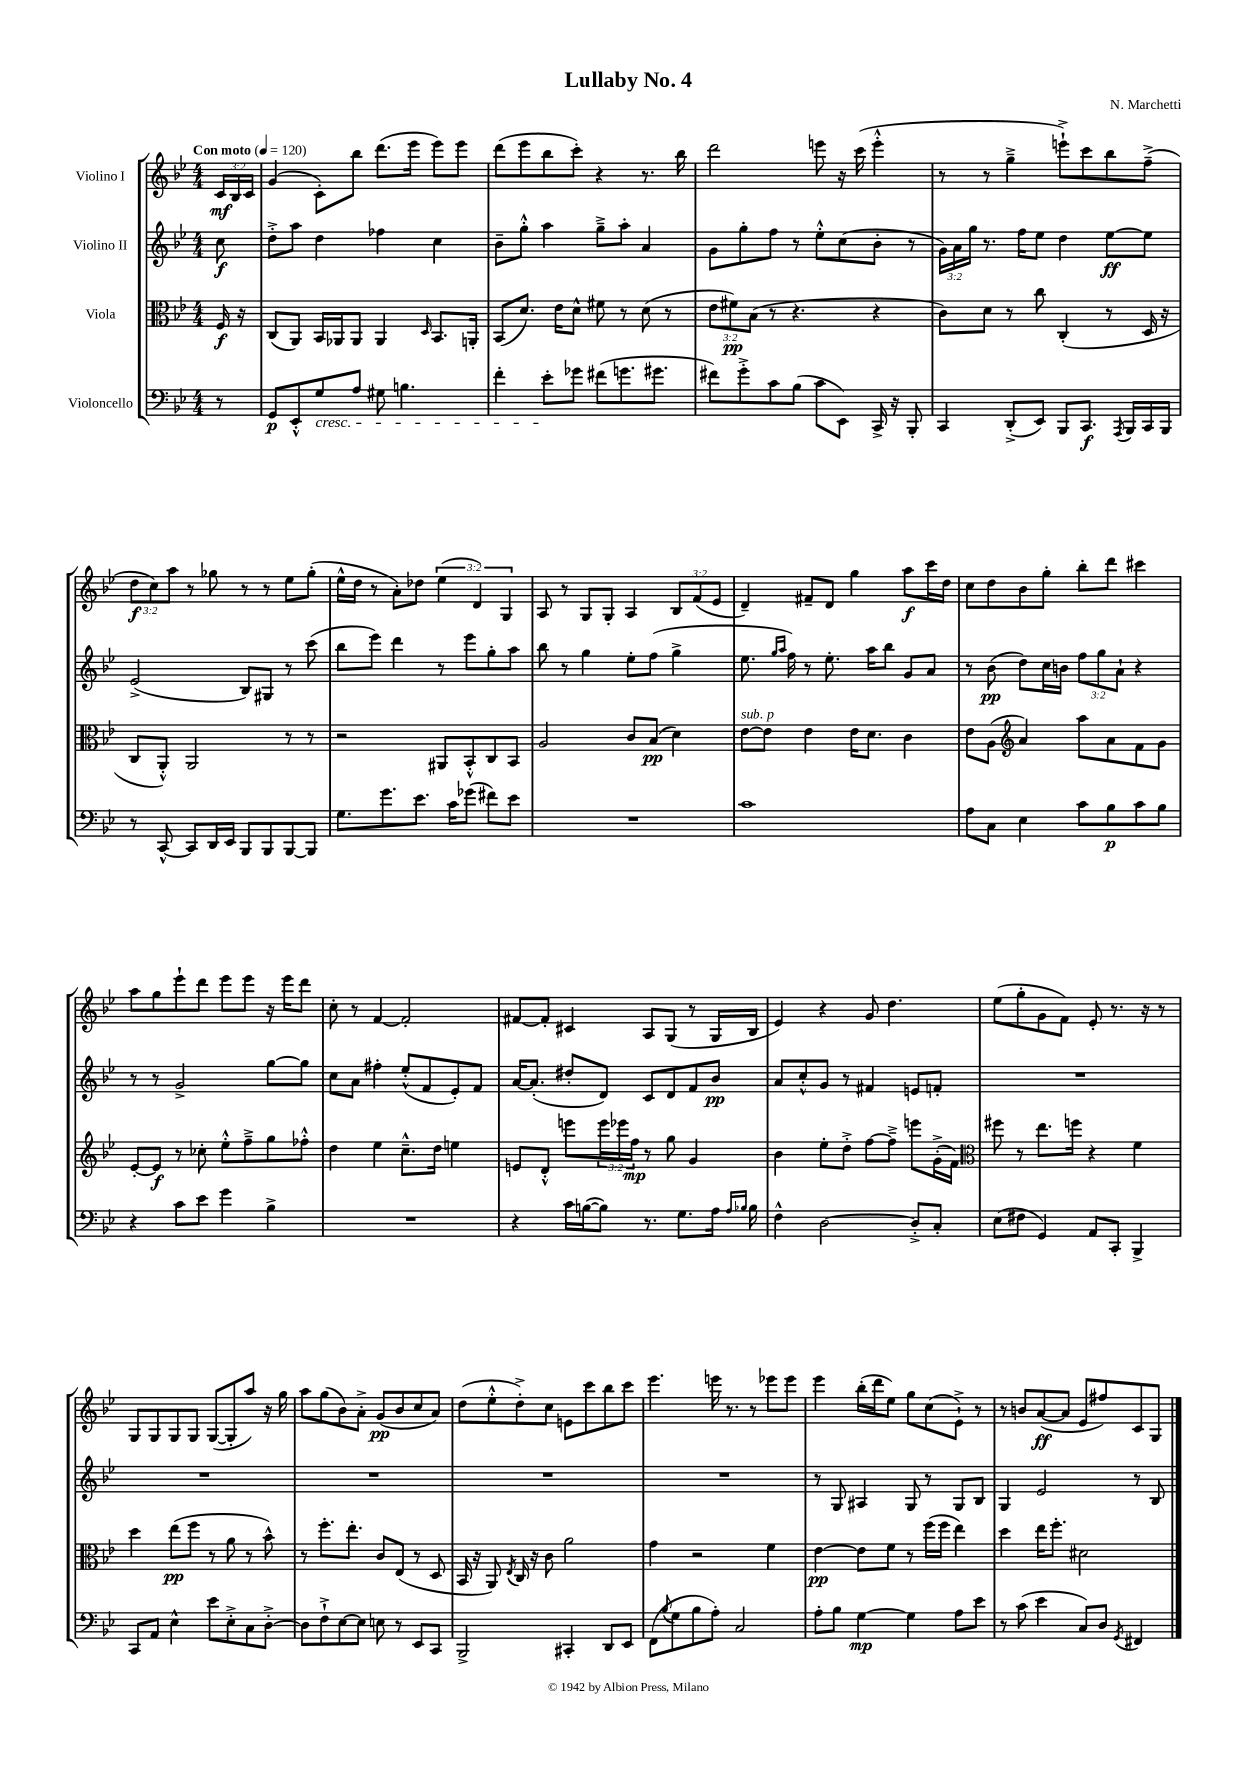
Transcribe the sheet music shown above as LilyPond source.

\header { title = "Lullaby No. 4" composer = "N. Marchetti" }
<<
\new StaffGroup <<
\new Staff = "s0" \with { instrumentName = "Violino I" } {
    \clef treble \key bes \major \numericTimeSignature \time 4/4 \override Staff.TupletNumber.text = #tuplet-number::calc-fraction-text \partial 8 \tempo "Con moto" 4 = 120
    \tuplet 3/2 { c'16\mf bes16 c'16 } |
    g'4( c'8-.) bes''8 d'''8.( ees'''16 ees'''8) ees'''8 |
    d'''8( ees'''8 bes''8 c'''8-.) r4 r8. bes''16 |
    d'''2 e'''8 r16 c'''16( e'''4-.-^ |
    r8 r8 g''4---> e'''8-!->) c'''8 bes''8 f''8--->( |
    \tuplet 3/2 { d''8\f c''8) a''8 } r8 ges''8 r8 r8 ees''8 ges''8-.( |
    ees''16-^ d''16 r8 a'8-.) des''8 \tuplet 3/2 { ees''4( d'4) g4 } |
    a8 r8 g8 g8-. a4 \tuplet 3/2 { bes8 f'8( ees'8 } |
    d'4--) fis'8-- d'8 g''4 a''8\f c'''16 d''16 |
    c''8 d''8 bes'8 g''8-. bes''8-. d'''8 cis'''4 |
    a''8 g''8 ees'''8-! d'''8 ees'''8 ees'''8 r16 ees'''16 d'''8 |
    c''8-. r8 f'4~ f'2-. |
    fis'8~ fis'8-. cis'4 a8 g8( r8 g16 bes16 |
    ees'4) r4 g'8 d''4. |
    ees''8( g''8-. g'8 f'8) ees'8-. r8. r16 r8 |
    g8 g8 g8 g8 g8~( g8-. a''8) r16 g''16 |
    a''8 g''8( bes'8) a'8-.-> g'8\pp( bes'8 c''8 a'8) |
    d''8( ees''8-.-^ d''8-.->) c''8 e'8 c'''8 bes''8 c'''8 |
    ees'''4. e'''16 r8. r8 ees'''8 ees'''8 |
    ees'''4 bes''16-.( d'''16 ees''8) g''8 c''8( ees'8-!->) r8 |
    r8 b'8 a'8~\ff( a'8 ees'8 fis''8) c'8 g8 \bar "|." |
}
\new Staff = "s1" \with { instrumentName = "Violino II" } {
    \clef treble \key bes \major \numericTimeSignature \time 4/4 \override Staff.TupletNumber.text = #tuplet-number::calc-fraction-text \partial 8
    c''8\f |
    d''8-.-> a''8 d''4 fes''4 c''4 |
    bes'8-- g''8-.-^ a''4 g''8---> a''8-. a'4 |
    g'8 g''8-. f''8 r8 ees''8-.-^ c''8( bes'8-. r8 |
    \tuplet 3/2 { g'16) a'16 g''16 } r8. f''16 ees''8 d''4 ees''8~\ff ees''8 |
    ees'2->( bes8) gis8 r8 c'''8( |
    bes''8 ees'''8) d'''4 r8 ees'''8 g''8-. a''8 |
    bes''8 r8 g''4 ees''8-. f''8( g''4-> |
    ees''8. \grace { g''16 a''16 } f''16) r8 ees''8.-. a''16 bes''8 g'8 a'8 |
    r8 bes'8\pp( d''8) c''16 b'16 \tuplet 3/2 { f''8 g''8 a'8-! } r4 |
    r8 r8 g'2-> g''8~ g''8 |
    c''8 a'8 fis''4-. ees''8-.-^( f'8 ees'8-.) f'8 |
    a'16~ a'8.-.( dis''8-. d'8) c'8 d'8 f'8 bes'8\pp |
    a'8 c''8-.-^ g'8 r8 fis'4 e'8 f'8-. |
    R1 |
    R1 |
    R1 |
    R1 |
    R1 |
    r8 g8 ais4 g8 r8 g8 bes8 |
    g4 ees'2 r8 bes8 \bar "|." |
}
\new Staff = "s2" \with { instrumentName = "Viola" } {
    \clef alto \key bes \major \numericTimeSignature \time 4/4 \override Staff.TupletNumber.text = #tuplet-number::calc-fraction-text \partial 8
    f16\f r16 |
    c8( a,8) bes,16 aes,16 aes,8 aes,4 \grace { d16 } bes,8. a,16-. |
    bes,8( d'8.) ees'16 d'8-^ fis'8 r8 d'8( r8 |
    \tuplet 3/2 { ees'8 fis'8\pp) bes8( } r8 r4. r4 |
    c'8) d'8 r8 c''8 c4-.( r8 d16 r16 |
    c8 a,8-.-^) a,2 r8 r8 |
    r2 ais,8 bes,8-.-^ c8 bes,8 |
    a2 c'8 bes8\pp( d'4) |
    ees'8~^\markup { \italic "sub. p" } ees'8 ees'4 ees'16 d'8. c'4 |
    ees'8 a8( \clef treble a'4) a''8 a'8 f'8 g'8 |
    ees'8~-. ees'8\f r8 ces''8-. ees''8-.-^ f''8---> g''8 fes''8-.-^ |
    d''4 ees''4 c''8.---^ d''16 e''4 |
    e'8 d'8-.-^ e'''8 \tuplet 3/2 { e'''16 ees'''16 f''16\mp } r8 g''8 g'4 |
    bes'4 ees''8-. d''8-.-> f''8~ f''8---> e'''8 g'16-.->( f'16) |
    \clef alto fis''8 r8 ees''8. f''16 r4 f'4 |
    d''4 ees''8\pp( f''8 r8 a'8 r8 bes'8-^) |
    r8 f''8.-. ees''8.-. c'8 ees8( r8 d8 |
    bes,16 r16 a,8) \acciaccatura { ees8 } c16 r16 c'8 a'2 |
    g'4 r2 f'4 |
    ees'4~\pp ees'8 f'8 r8 f''16( f''16 ees''4) |
    d''4 ees''16 f''8.-. dis'2 \bar "|." |
}
\new Staff = "s3" \with { instrumentName = "Violoncello" } {
    \clef bass \key bes \major \numericTimeSignature \time 4/4 \partial 8
    r8 |
    g,8\p ees,8-.-^ g8\cresc a8 gis8 b4. |
    f'4-. ees'8-.\! ges'8 fis'8( g'8. gis'8. |
    fis'8) g'8-.-> c'8 bes8( c'8 ees,8) c,16-> r16 bes,,8-. |
    c,4 d,8-.->( ees,8) bes,,8 c,8.\f \acciaccatura { a,,8 } bes,,16 c,16 bes,,16 |
    r8 c,8~-^ c,8 d,16 ees,16 bes,,8 bes,,8 bes,,8~ bes,,8 |
    g8. g'8. ees'8. c'16 ges'8( fis'8) ees'8 |
    R1 |
    c'1 |
    a8 c8 ees4 c'8 bes8\p c'8 bes8 |
    r4 c'8 ees'8 g'4 bes4-> |
    R1 |
    r4 c'16 b16~( b8) r8. g8. a16 \grace { a16 bes16 } bes16 |
    f4-^ d2~ d8-.-> c8-. |
    ees8( fis8 g,4) a,8 c,8-. bes,,4-> |
    c,8 a,8 ees4-^ ees'8 ees8-.-> c8 d8~-.-> |
    d8 f8-!-> ees8~ ees8 e8 r8 ees,8 c,8 |
    bes,,2-> cis,4-. d,8 ees,8 |
    f,8( \appoggiatura { bes8 } g8 bes8 a8-.) c2 |
    a8-. bes8 g4~\mp g4 a8 ees'8 |
    r8 c'8( ees'4 c8) d8 \acciaccatura { g,8 } fis,4 \bar "|." |
}
>>
>>
\layout { \context { \Score \remove "Bar_number_engraver" } }
